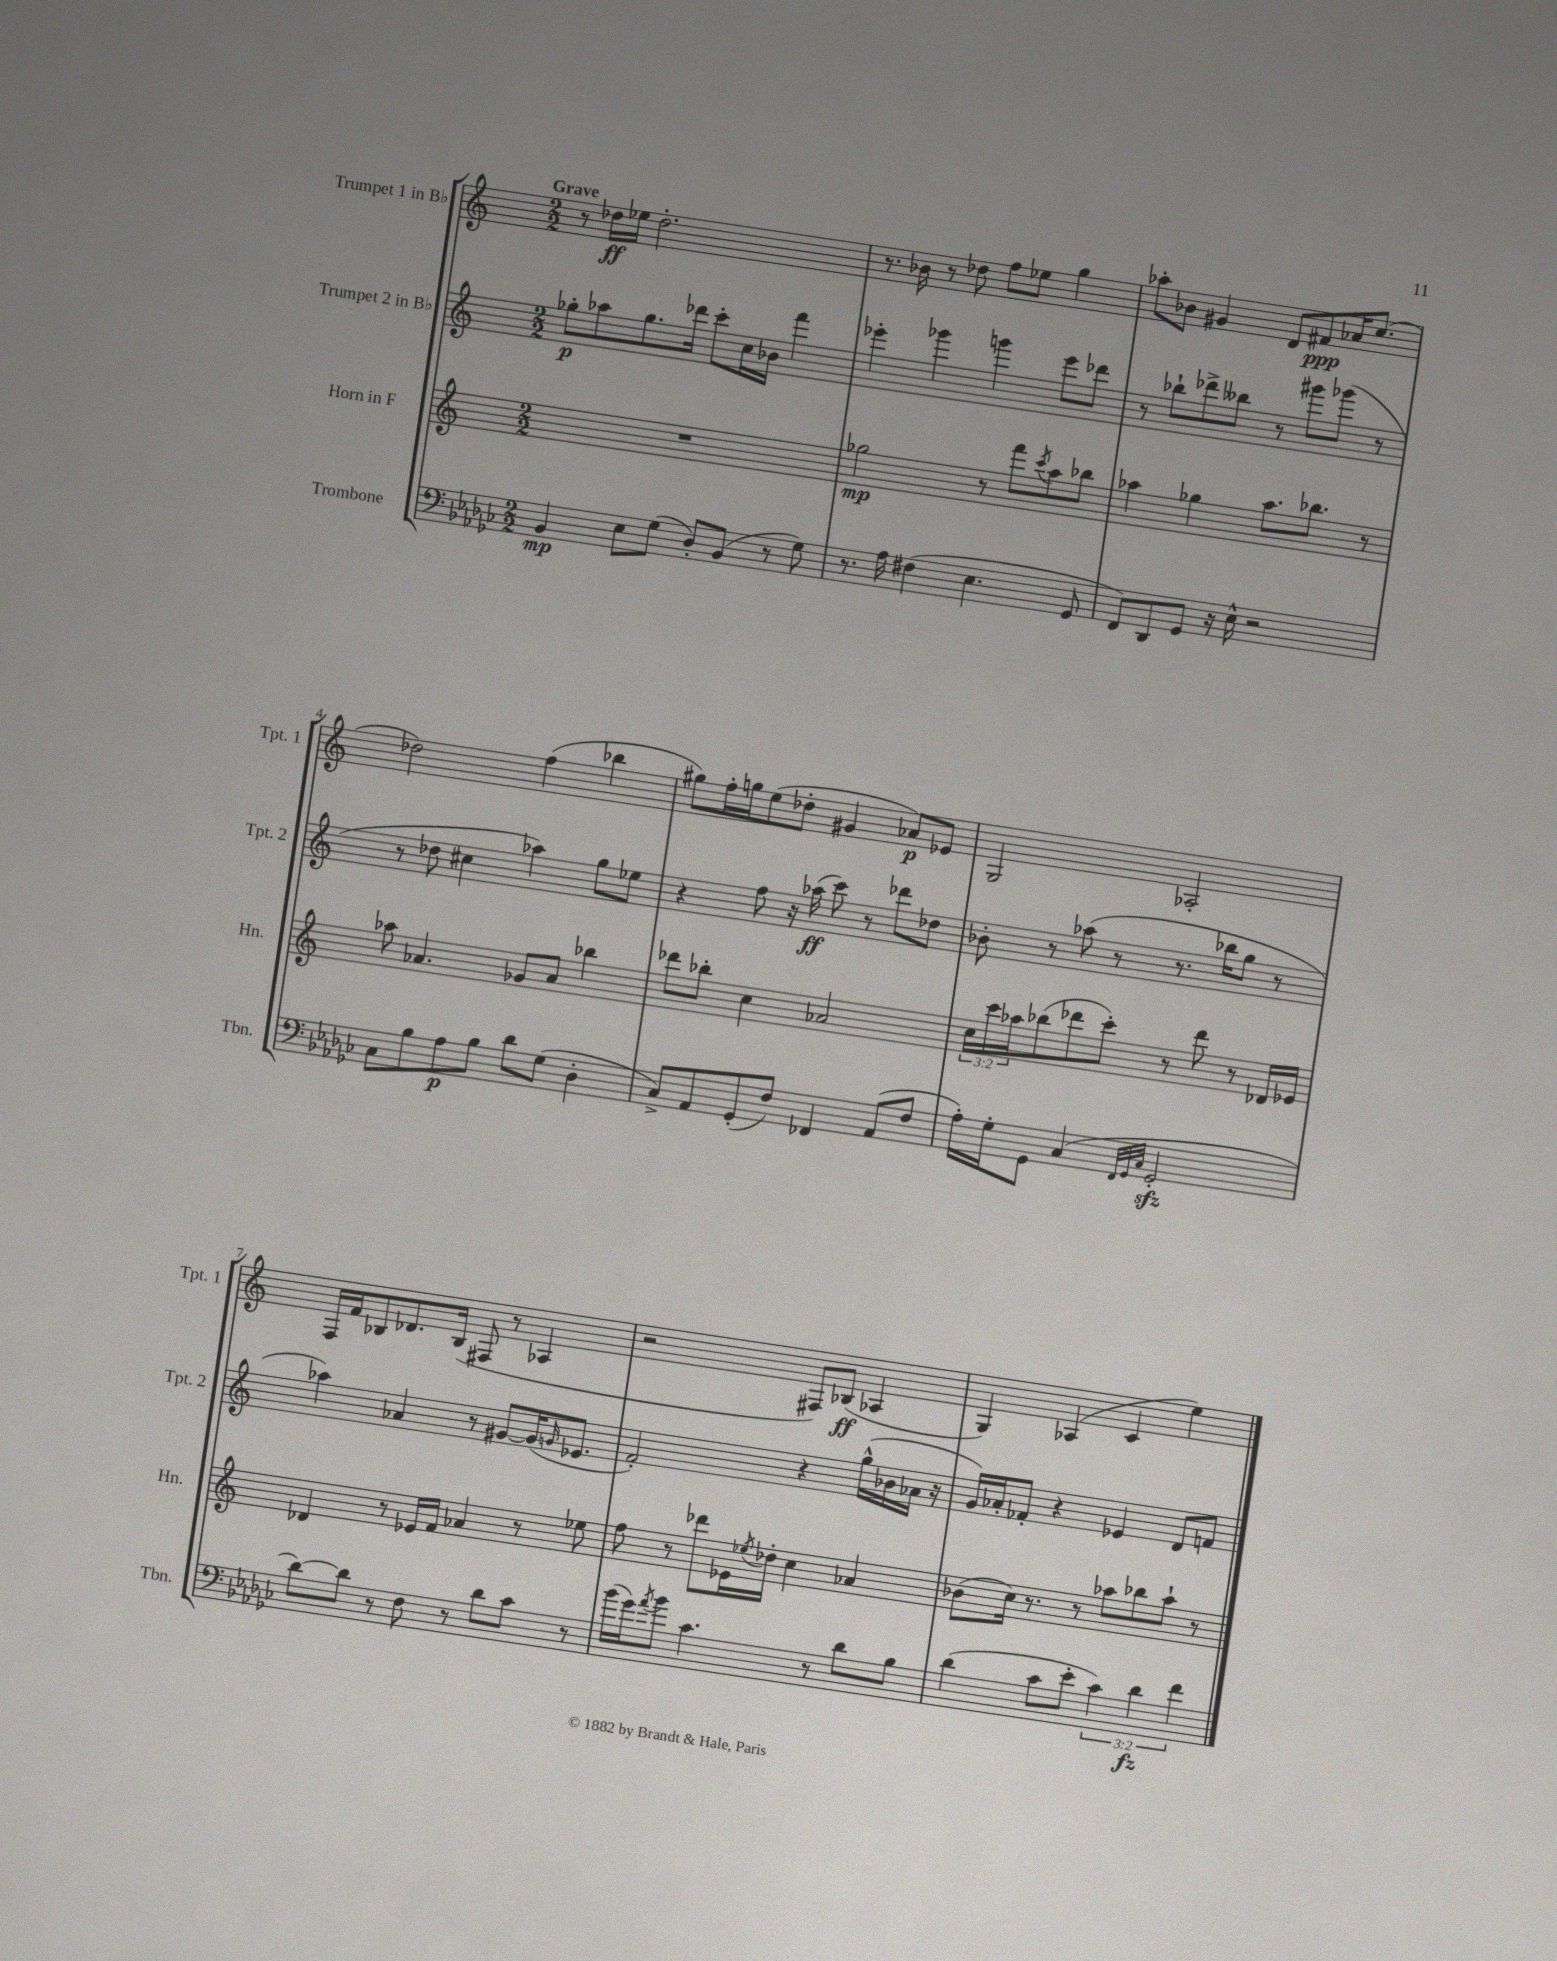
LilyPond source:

<<
\new StaffGroup <<
\new Staff = "s0" \with { instrumentName = "Trumpet 1 in Bb" shortInstrumentName = "Tpt. 1" } {
    \clef treble \key c \major \numericTimeSignature \time 2/2 \tempo "Grave"
    r8 des''16\ff ees''16 des''2.-. |
    r8. bes'16 r8 des''8 f''8 ees''8 g''4 |
    aes''8-. bes'8 gis'4 d'8 fis'8\ppp aes'16 c''8.( |
    des''2) f''4( bes''4 |
    gis''8) f''16-. g''16 e''8( des''8-. gis'4 aes'8\p) ees'8 |
    g2 aes2-. |
    f16 f'16 bes8 des'8. bes16( fis8 r8 aes4 |
    r2 fis8) bes8\ff( aes4 |
    g4) aes4( c'4 e''4) \bar "|." |
}
\new Staff = "s1" \with { instrumentName = "Trumpet 2 in Bb" shortInstrumentName = "Tpt. 2" } {
    \clef treble \key c \major \numericTimeSignature \time 2/2
    ges''8-.\p aes''8 ges''8. des'''16 c'''8-. c''16 bes'16 f'''4 |
    ees'''4-. ges'''4 g'''4 ees'''8 des'''8 |
    r8 bes''8-! des'''8-> beses''8 r8 gis'''8 ges'''8( r8 |
    r8 des''8 cis''4 aes''4) g''8 ees''8 |
    r4 f''8 r16 aes''16\ff( c'''8) r8 des'''8 des''8 |
    bes'8-. r8 aes''8( r8 r8. bes''16 g''8 r8 |
    aes''4) aes'4 r8 gis'8~ gis'16( \grace { g'16 } ees'8. |
    f'2-.) r4 g''16-^( bes'16 aes'16 r16 |
    g'16) aes'16-. fes'8-. r4 ees'4 d'8 f'8 \bar "|." |
}
\new Staff = "s2" \with { instrumentName = "Horn in F" shortInstrumentName = "Hn." } {
    \clef treble \key c \major \numericTimeSignature \time 2/2 \override Staff.TupletNumber.text = #tuplet-number::calc-fraction-text
    R1 |
    ges''2\mp r8 f'''8 \acciaccatura { c'''8 } a''8 bes''8 |
    aes''4 ges''4 aes''8. bes''8. r8 |
    aes''8 aes'4. ges'8 aes'8 bes''4 |
    des'''8 bes''8-. c''4 aes'2 |
    \tuplet 3/2 { c''16 c'''16 aes''16 } bes''8( des'''8 c'''8-.) r8 des'''8 r8 des'16 ees'16 |
    des'4 r8 ees'16 f'16 aes'4 r8 ees''8 |
    f''8 r8 des'''8 ees'16 \acciaccatura { ees''8 } des''16-. c''4 aes'4 |
    bes'8( c''16) r8. r8 aes''8 bes''8 aes''8-! r8 \bar "|." |
}
\new Staff = "s3" \with { instrumentName = "Trombone" shortInstrumentName = "Tbn." } {
    \clef bass \key ges \major \numericTimeSignature \time 2/2 \override Staff.TupletNumber.text = #tuplet-number::calc-fraction-text
    bes,4\mp ees8 ges8( des8-.) bes,8( r8 ges8) |
    r8. aes16 fis4( ees4. ges,8 |
    f,8) des,8 ges,8 r16 ees16-^ r2 |
    ces8 bes8 aes8\p bes8 des'8 ges8( des4-. |
    ces8->) aes,8 ges,8-.( f8) fes,4 aes,8( f8 |
    aes16-.) ges16-. ges,8 ces4( \grace { f,32 ges,32 ces32 } ges,2-.\sfz |
    des'8~) des'8 r8 f8 r8 des'8 ces'8 r8 |
    bes'16( ges'16) \acciaccatura { aes'8 } bes'8 ces'4. r8 des'8 bes8 |
    des'4( ces'8 ees'8-. \tuplet 3/2 { ces'4) des'4\fz f'4 } \bar "|." |
}
>>
>>
